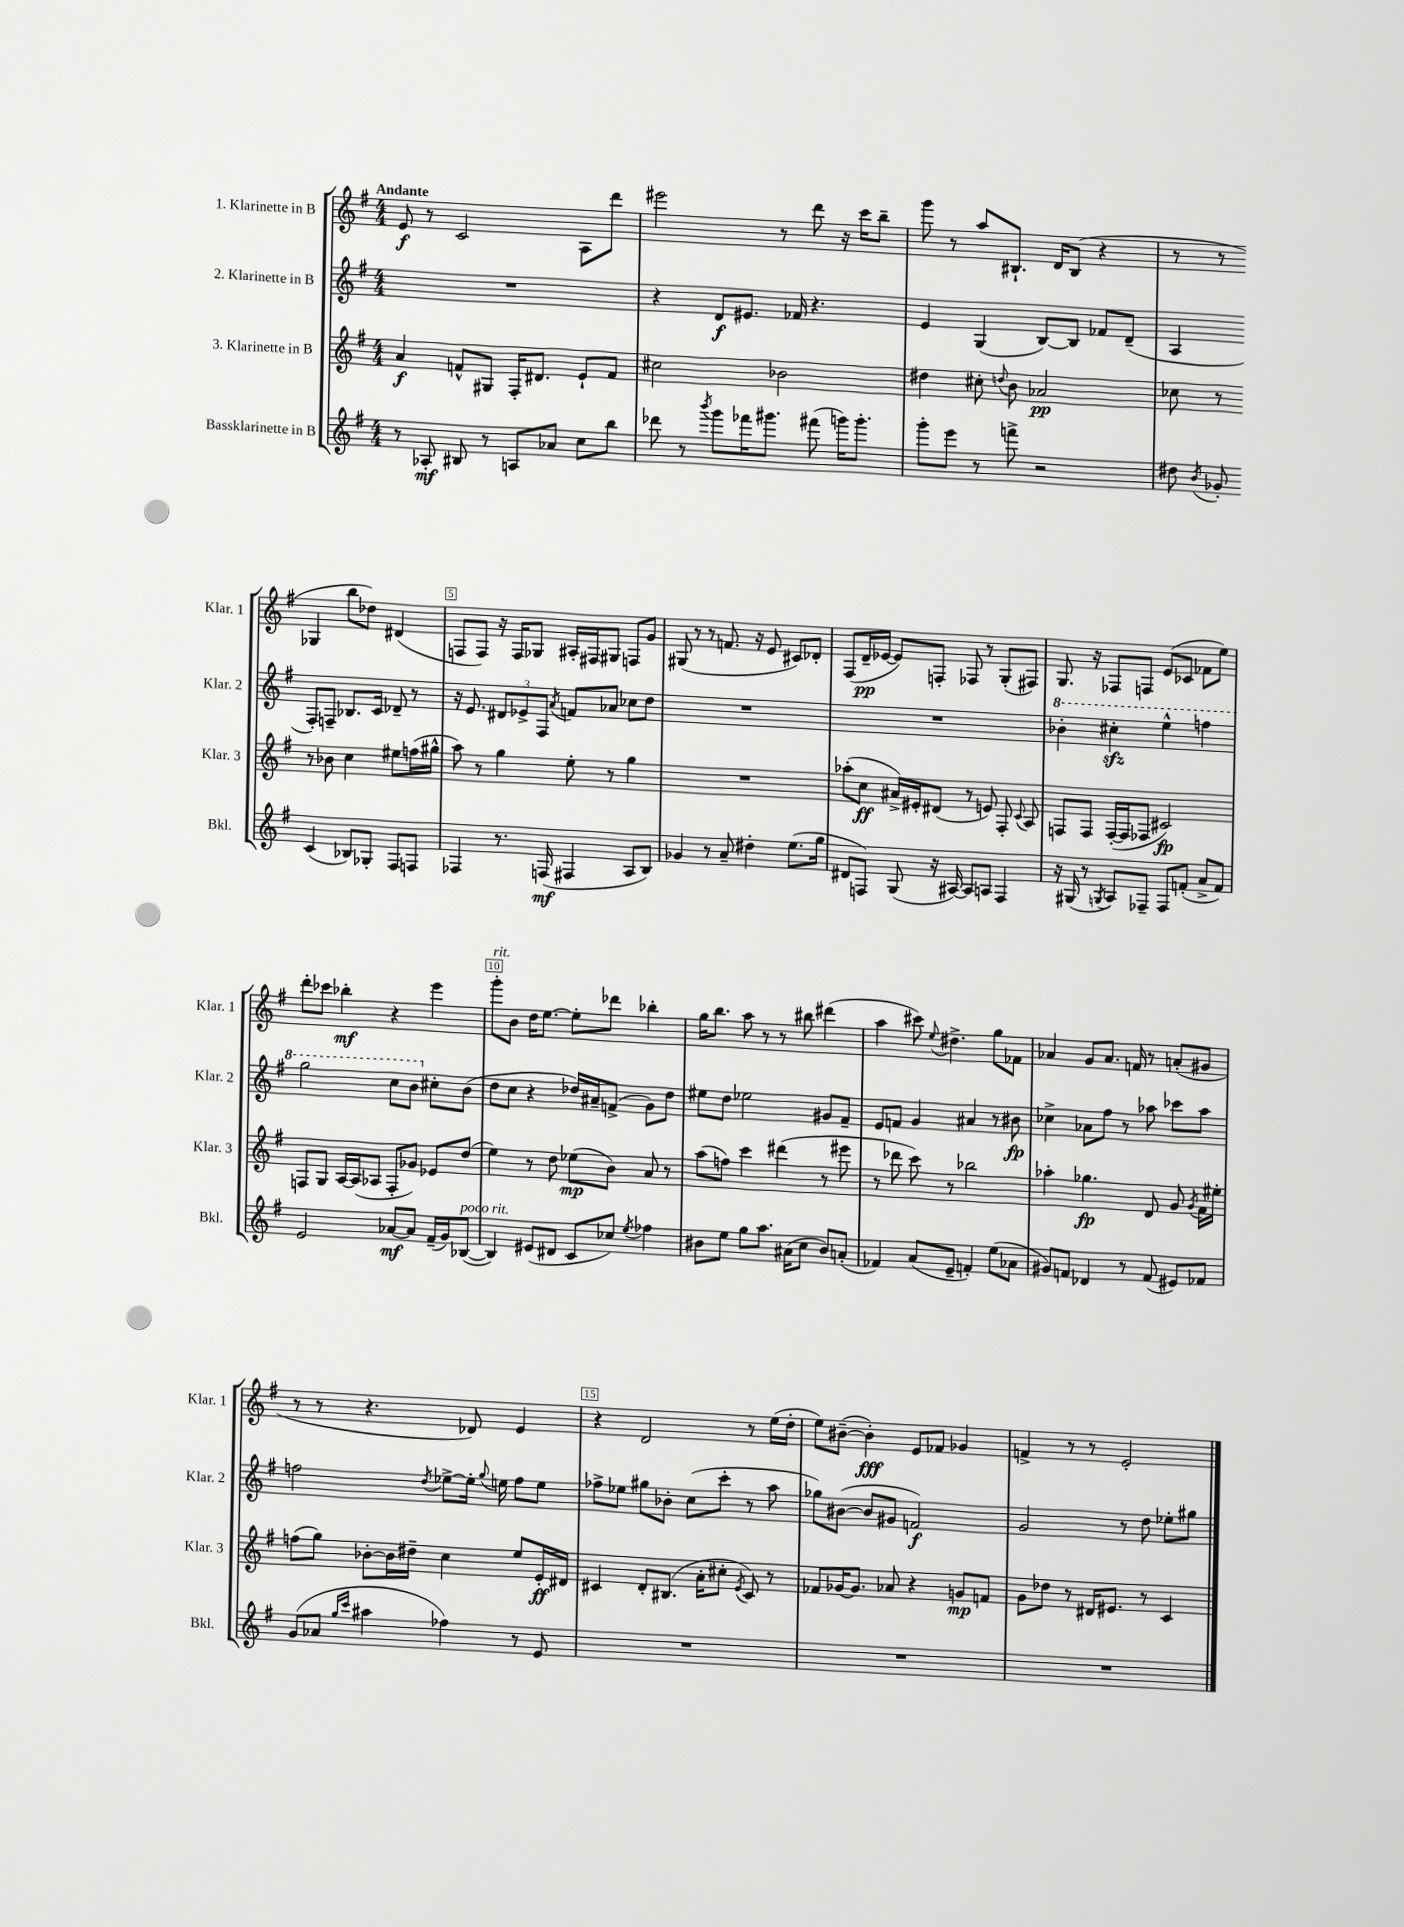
<<
\new StaffGroup <<
\new Staff = "s0" \with { instrumentName = "1. Klarinette in B" shortInstrumentName = "Klar. 1" } {
    \clef treble \key g \major \numericTimeSignature \time 4/4 \tempo "Andante"
    \autoBeamOff e'8\f r8 c'2 a8[ d'''8] |
    eis'''2 r8 d'''8 r16 c'''16[ b''8]-- |
    g'''8 r8 a''8[ bis8.]-! d'16[ bis8]( r4 |
    r8 r8 ges4 b''8[ des''8]) dis'4( |
    f8[ f8]) r16 f16[ ges8] ais16[-. fis16 gis8] f8[ g'8] |
    gis8( r8 r8 f'8. r16 e'8 cis'8[) des'8]-. |
    fis8[( d'16--\pp ees'16]~ ees'8[) f8]-. fes8 r8 g8[-.( fis8]) |
    g8. r16 fes8[ f8] e'8[( ces'8] fes'8[ e''8]) |
    d'''8[-. ces'''8] bes''4-.\mf r4 e'''4 |
    g'''8[-.^\markup { \italic "rit." } b'8] d''16[ e''8.]~ e''8[-. des'''8] bes''4-. |
    g''16[ b''8.] a''8 r8 r8 bis''8 dis'''4( |
    a''4 cis'''8) \appoggiatura { e''8 } dis''4.-> g''8[ fes'8] |
    aes'4 g'8[ aes'8.] f'16 r8 a'8[-.( gis'8] |
    r8 r8 r4. des'8) e'4 |
    r4 d'2 r8 e''16[( d''16]-. |
    e''8[) bis'8]~--( bis'4-.\fff) e'8[ fes'8] ges'4 |
    f'4-> r8 r8 e'2-. \bar "|." |
}
\new Staff = "s1" \with { instrumentName = "2. Klarinette in B" shortInstrumentName = "Klar. 2" } {
    \clef treble \key g \major \numericTimeSignature \time 4/4
    \autoBeamOff R1 |
    r4 d'8[\f eis'8.] fes'16 r4. |
    e'4 g4( b8[~) b8] fes'8[ d'8]--( |
    a4 fis8[-.) f8]-- bes8.[ c'16] des'8-- r8 |
    r16 e'8. \tuplet 3/2 { dis'8[ ees'8-> fis8] } \acciaccatura { a'8 } f'8[ aes'8] ces''8[ d''8] |
    R1 |
    R1 |
    \ottava #1 bes''4-. cis'''4-.\sfz e'''4-^ f'''4 |
    g'''2 c'''8[ b''8] \ottava #0 cis''8[-. b'8]( |
    d''8[ c''8] r4 des''16[) ais'16-- f'8]->( g'8[) des''8] |
    eis''8[ d''8] ees''2 gis'8[ fis'8]-- |
    e'8[ f'8] g'4 ais'4 r8 bis'8\fp |
    ces''4-> aes'8[ fis''8] r8 aes''8 ces'''8[ aes''8] |
    f''2 \acciaccatura { d''8 } ees''8[~-> ees''16]-. \appoggiatura { g''8 } e''16 f''8[ e''8] |
    fes''8[-> ees''8] gis''8[ bes'8]-. c''8[( c'''8]-. r8 a''8 |
    ges''8[) bis'8]~( bis'8[ gis'8] f'2\f) |
    g'2 r8 d''8 ees''8[-. gis''8] \bar "|." |
}
\new Staff = "s2" \with { instrumentName = "3. Klarinette in B" shortInstrumentName = "Klar. 3" } {
    \clef treble \key g \major \numericTimeSignature \time 4/4
    \autoBeamOff a'4\f f'8[-^ gis8] fis16[-. dis'8.] e'8[-! f'8] |
    cis''2 bes'2 |
    dis''4 cis''8-. \appoggiatura { d''8 } b'8 aes'2\pp |
    ces''8 r8 r8 bes'8 ces''4 eis''8[ f''16( gis''16]-^ |
    a''8) r8 g''4 e''8-. r8 g''4 |
    R1 |
    aes''8[-.( c''8]\ff ais'16[->) eis'16-. dis'8]( r8 e'8) fis8-. \appoggiatura { c'8 } a8 |
    f8[ f8] f16[~-.( f16 fes8] cis'2\fp) |
    f8[ g8] a16[~ a16( aes8] f8[-. ges'8]) ees'8[ d''8]( |
    e''4) r8 d''8 ees''8[\mp( b'8]) a'8 r8 |
    a''8[( f''8]) c'''4 dis'''4( r8 eis'''8 |
    r8 des'''8 c'''8) r8 bes''2 |
    aes''4-. ges''4.\fp d'8 g'8 \acciaccatura { g'8 } fis'16[ eis''16]-. |
    f''8[( g''8]) bes'8[~-. bes'16 dis''16]-- c''4 e''8[ e'16-.\ff dis'16] |
    cis'4 d'8[-. bis8.]( a'16[-. cis''8]-. \acciaccatura { e'8 } cis'8) r8 |
    fes'8[ ges'16~ ges'8.] aes'8 r4 g'8[\mp f'8] |
    g'8[ des''8] r8 dis'16[ eis'8.] r8 c'4 \bar "|." |
}
\new Staff = "s3" \with { instrumentName = "Bassklarinette in B" shortInstrumentName = "Bkl." } {
    \clef treble \key g \major \numericTimeSignature \time 4/4
    \autoBeamOff r8 aes8-.\mf bis8 r8 a8[ aes'8] c''8[ b''8] |
    des'''8 r8 \acciaccatura { b'''8 } g'''8[ fes'''16 gis'''8.] fis'''8( g'''16[) g'''8.]-. |
    g'''8[-. e'''8] r8 f'''8-> r2 |
    dis''8 \acciaccatura { b'8 } ges'8-. c'4( bes8[) ges8]-. fis8[ f8] |
    fes4 r8. f16\mf( fis4 a8[ b8]) |
    ges'4 r8 a'8-- dis''4-. e''8.[( g''16] |
    dis'8[ f8]) g8( r16 ais16~) ais8[ a8] f4 |
    r16 gis16( r8 \acciaccatura { g8 } a8[) fes8]-- fes8[ f'8]-.( a'8[-> f'8]) |
    e'2 aes'8[~\mf aes'8] fis'16[--( g'16) bes8]~^\markup { \italic "poco rit." }( |
    bes4) eis'8[( dis'8] c'8[ ces''8]) \acciaccatura { e''8 } fes''4 |
    bis'8[ e''8] g''8[ a''8.] ais'16[( c''8] bis'8[) a'8]-.( |
    fes'4) a'8[( e'8]-- f'4-.) e''8[( aes'8] |
    gis'8[) f'8] des'4 r8 f'8( eis'8[) fes'8] |
    g'8[( aes'8] \grace { g''16[ c'''16] } ais''4 fes''4) r8 e'8 |
    R1 |
    R1 |
    R1 \bar "|." |
}
>>
>>
\layout { \context { \Score \override BarNumber.break-visibility = ##(#f #t #t) barNumberVisibility = #(every-nth-bar-number-visible 5) \override BarNumber.stencil = #(make-stencil-boxer 0.1 0.3 ly:text-interface::print) } }
